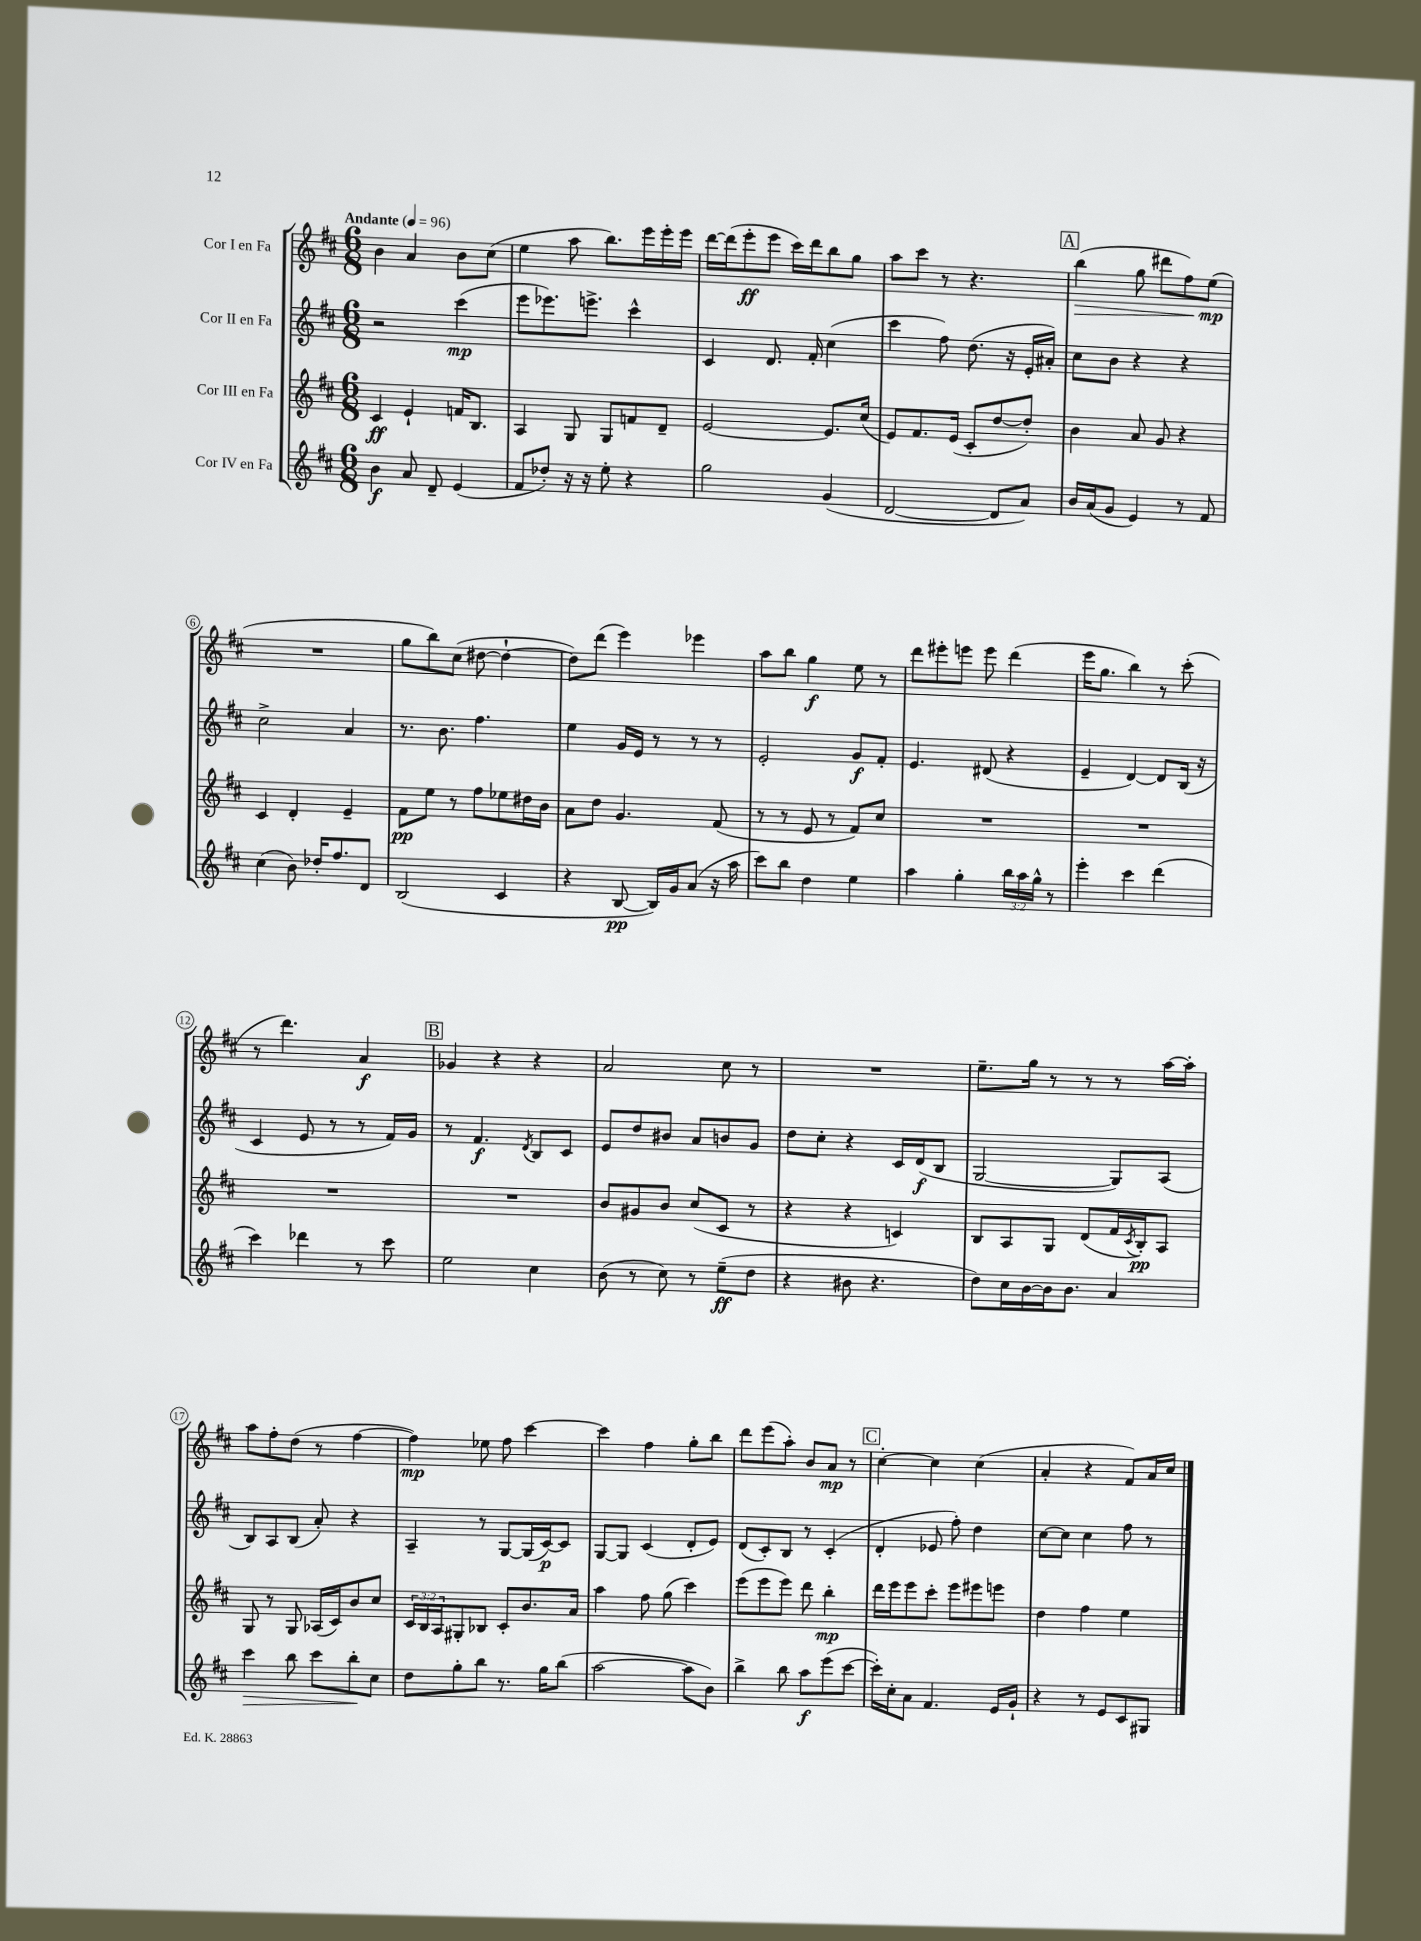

**kern	**kern	**kern	**kern
*staff4	*staff3	*staff2	*staff1
*clefG2	*clefG2	*clefG2	*clefG2
*k[f#c#]	*k[f#c#]	*k[f#c#]	*k[f#c#]
*M6/8	*M6/8	*M6/8	*M6/8
*MM96	*MM96	*MM96	*MM96
4b	4c#	2r	4b
8a	4e`	.	4a
8d~	.	.	.
(4e	16f	(4ccc#	8b
.	8.B	.	.
.	.	.	(8cc#
=	=	=	=
8f#	4A	8eee	4ee
8dd-')	.	8.eee-)	.
16r	8G	.	8aa
16r	.	8.eee^	.
8ee'	8G	.	8.bb)
4r	8f	4ccc#^^	.
.	.	.	16eee
.	8d~	.	16eee'
.	.	.	16eee
=	=	=	=
2gg	[2e	4c#	[16ddd
.	.	.	(16ddd]
.	.	.	8eee'
.	.	8.d	8eee
.	.	.	16ccc#)
.	.	16f#'	16ddd
(4g	8.e]	(4cc#	8bb
.	.	.	8gg
.	(16cc#	.	.
=	=	=	=
[2d	8e)	4ccc#	8aa
.	8.f#	.	8ccc#
.	.	8ff#)	8r
.	(16e	.	.
.	8c#'	(8.dd	4.r
8d]	[8dd	.	.
.	.	16r	.
8a)	8dd'])	16e'	.
.	.	16a#')	.
=	=	=	=
16b	4b	8cc#	(4bb
(16a	.	.	.
8g	.	8b	.
4e)	8a	4r	8gg
.	8g	.	8ddd#
8r	4r	4r	8ff#)
8f#	.	.	(8ee
=	=	=	=
(4cc#	4c#	2cc#^	2.r
8b)	4d'	.	.
16dd-'	.	.	.
8.ff#	.	.	.
.	4e~	4a	.
8d	.	.	.
=	=	=	=
(2B	8f#	8.r	8gg
.	8ee	.	8bb)
.	.	8.b	.
.	8r	.	(8cc#
.	8ff#	4.ff#	[8dd#
4c#	8ee-	.	4dd#`_
.	16dd#	.	.
.	16b	.	.
=	=	=	=
4r	8a	4ee	8dd#])
.	8dd	.	(8ddd
[8B	4.g	16g	4eee)
.	.	16e	.
16B])	.	8r	.
16g	.	.	.
(8a	.	8r	4eee-
16r	(8f#	8r	.
16aa	.	.	.
=	=	=	=
8ccc#)	8r	2e'	8aa
8bb	8r	.	8bb
4dd	8e	.	4gg
.	8r	.	.
4ee	8f#)	8g	8ee
.	8cc#	8f#'	8r
=	=	=	=
4aa	2.r	4.e	8ddd
.	.	.	8eee#'
4gg'	.	.	8eee
.	.	(8d#	8eee
24bb	.	4r	(4ddd
24aa	.	.	.
24gg^^	.	.	.
8r	.	.	.
=	=	=	=
4eee'	2.r	4e~	16eee
.	.	.	8.gg
4ccc#	.	[4d)	4bb)
(4ddd	.	8d]	8r
.	.	(16B	(8ccc#'
.	.	16r	.
=	=	=	=
4ccc#)	2.r	4c#	8r
.	.	.	4.ddd)
4ddd-	.	8e	.
.	.	8r	.
8r	.	8r	4a
8ccc#	.	16f#)	.
.	.	16g	.
=	=	=	=
2ee	2.r	8r	4g-
.	.	4.f#	.
.	.	.	4r
.	.	8qd	.
4cc#	.	8B	4r
.	.	8c#	.
=	=	=	=
(8b	8b	8e	2a
8r	8g#	8dd	.
8cc#)	8b	8b#	.
8r	(8cc#	8a	.
(8ee~	8c#	8b	8cc#
8dd	8r	8g	8r
=	=	=	=
4r	4r	8dd	2.r
.	.	8cc#'	.
8b#	4r	4r	.
4.r	.	.	.
.	4c)	16c#	.
.	.	(16d	.
.	.	8B	.
=	=	=	=
8dd)	8B	[2G	8.ee~
16cc#	8A	.	.
[16b	.	.	16gg
16b]	8G	.	8r
8.b	.	.	.
.	(8d	.	8r
4a	16f#	8G])	8r
.	8qc#	.	.
.	16B')	.	.
.	8A	(8A	[16aa
.	.	.	16aa']
=	=	=	=
4ccc#	8G	8B)	8aa
.	8r	8A	8ff#'
8bb	8G	(8B	(8dd
8ccc#	(16A-	8a')	8r
.	16c#)	.	.
8bb'	8b	4r	[4ff#
8cc#	8cc#	.	.
=	=	=	=
8dd	24c#	4A~	4ff#])
.	24B	.	.
.	24A	.	.
8gg'	8G#'	.	.
8bb	8B-	8r	8ee-
8.r	8c#'	[8G	8ff#
.	8.b	(16G]	[4ccc#
16gg	.	[16c#)	.
(8bb	.	8c#]	.
.	16a	.	.
=	=	=	=
[2aa	4aa	[8G	4ccc#]
.	.	8G]	.
.	8ff#	(4c#	4ff#
.	(8gg	.	.
8aa]	4ccc#)	8d'	8gg'
8b)	.	8e)	8bb
=	=	=	=
4bb^	(8eee	(8d	8ddd
.	8eee	8c#')	(8eee
8bb	8eee)	8B	8aa')
8aa	8ddd	8r	8b
(8eee	4bb'	(4c#'	8a
[8ccc#	.	.	8r
=	=	=	=
16ccc#'])	16ddd	4d'	[4cc#'
16cc#'	16eee	.	.
8a	8eee	.	.
4.f#	8ccc#'	8e-	4cc#]
.	8eee	8ff#')	.
.	8eee#	4dd	(4cc#
16e	8eee	.	.
16g`	.	.	.
=	=	=	=
4r	4dd	[8cc#	4a'
.	.	8cc#]	.
8r	4ff#	4cc#	4r
8e	.	.	.
8c#	4ee	8ff#	8f#)
8G#	.	8r	16a
.	.	.	16cc#
==	==	==	==
*-	*-	*-	*-
